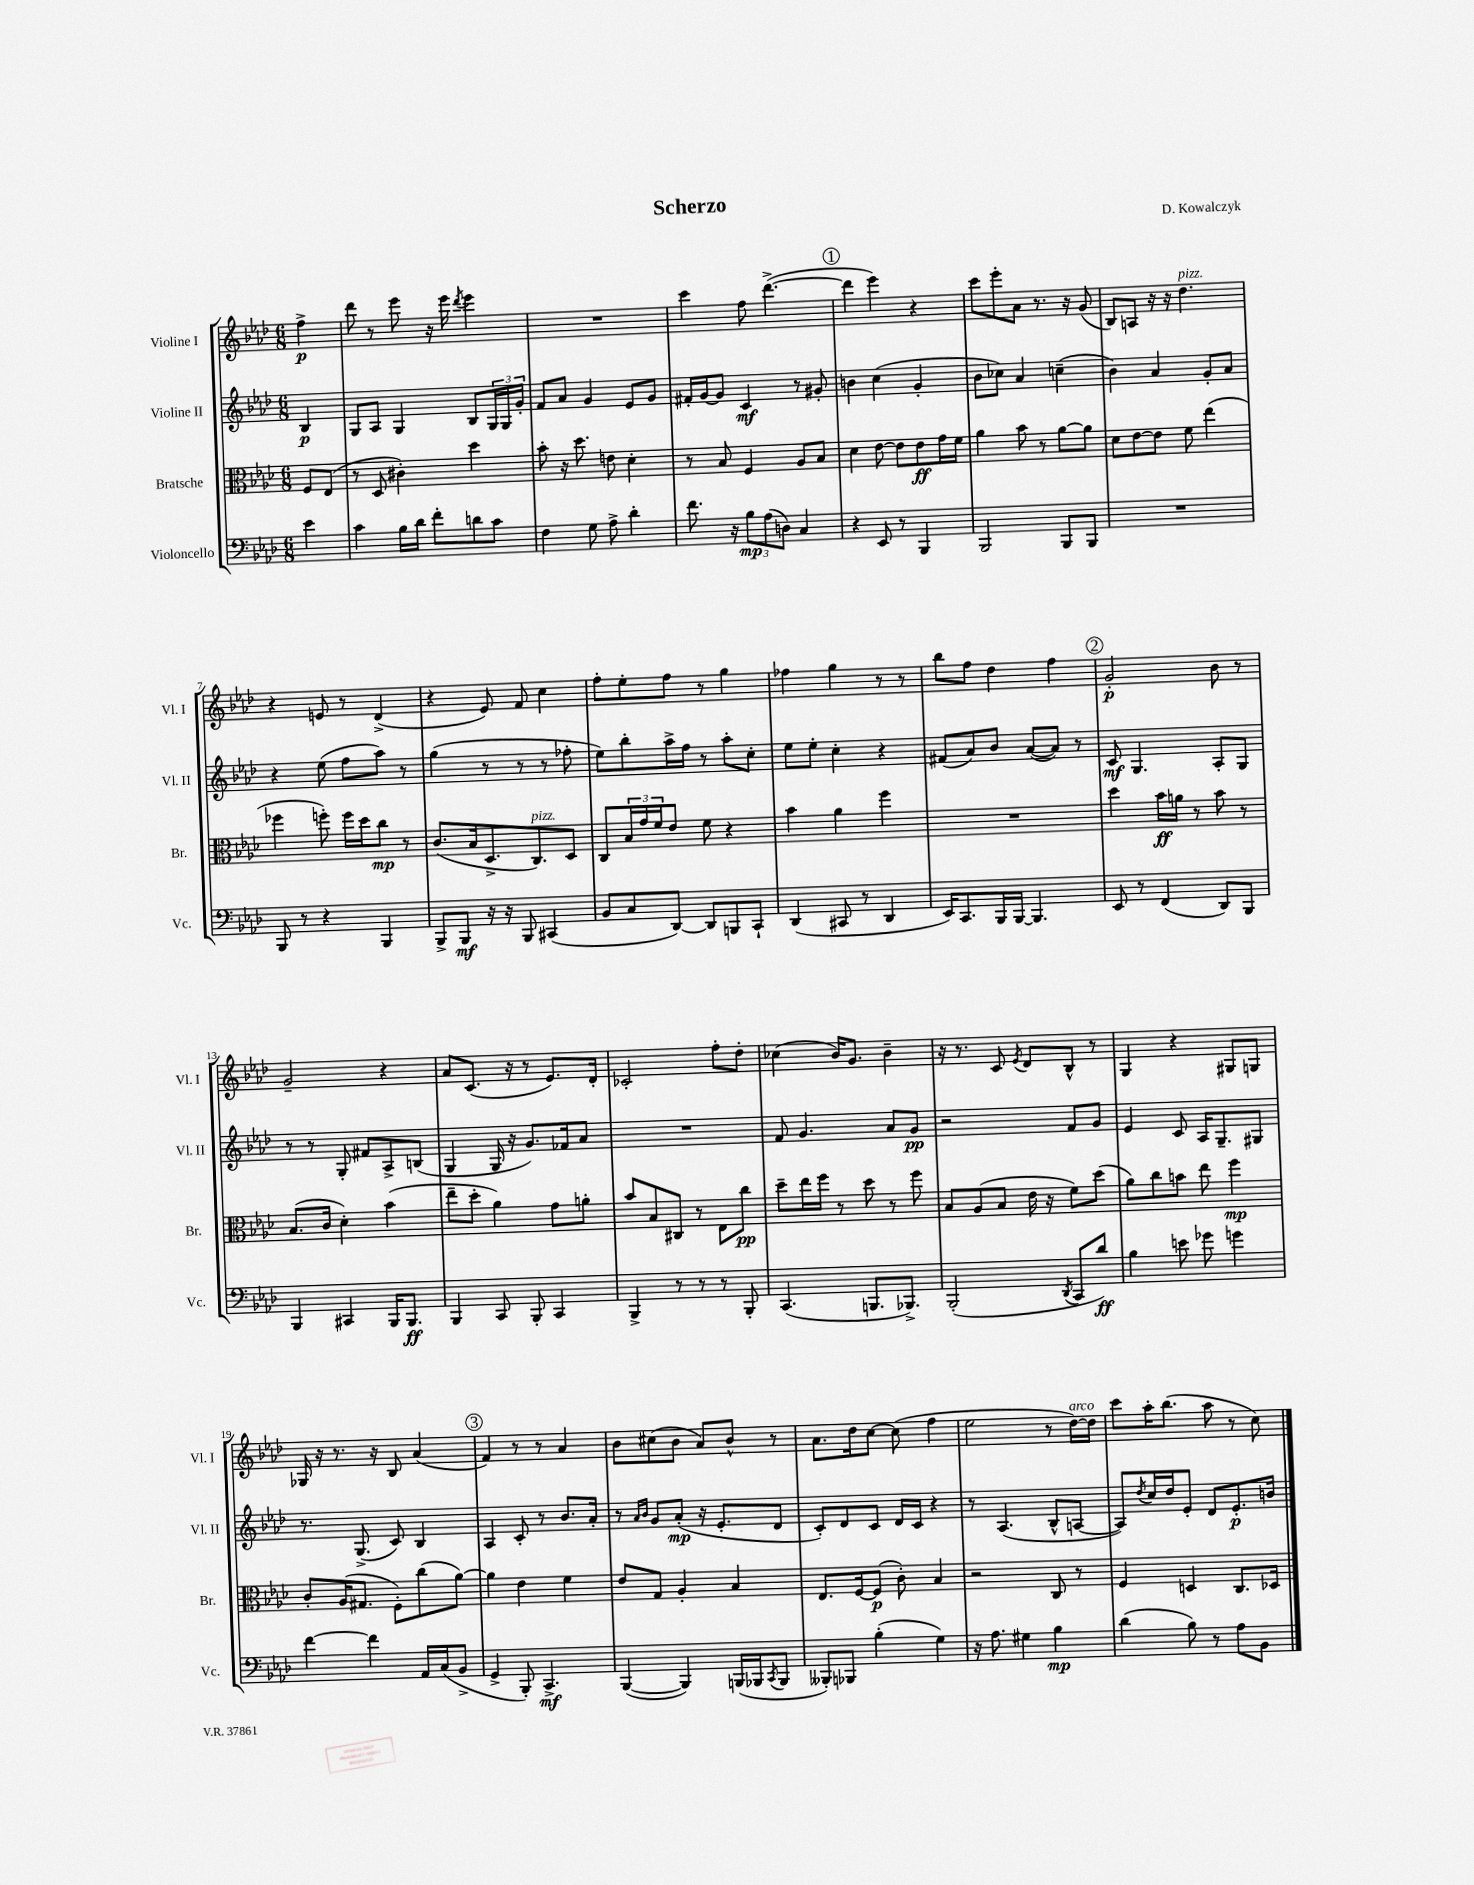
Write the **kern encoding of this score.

**kern	**kern	**kern	**kern
*staff4	*staff3	*staff2	*staff1
*clefF4	*clefC3	*clefG2	*clefG2
*k[b-e-a-d-]	*k[b-e-a-d-]	*k[b-e-a-d-]	*k[b-e-a-d-]
*M6/8	*M6/8	*M6/8	*M6/8
4e-\	8F/L	4B-/	4ff^\
.	(8E-/J	.	.
=	=	=	=
4c\	8r	8G/L	8ddd-\
.	8D-/	8A-/J	8r
16B-\LL	4c#'\)	4G/	8eee-\
16d-\JJ	.	.	.
8f'\L	.	.	16r
.	.	.	16eee-\
.	.	.	8qddd-/
8d\	4dd-\	8B-/L	4eee-\
8c\J	.	24G/L	.
.	.	24G/	.
.	.	24g'/JJ	.
=	=	=	=
4F\	8b-'\	8f/L	2.r
.	16r	8a-/J	.
.	8.dd-\	.	.
8G\	.	4g/	.
8A-^\	8e\	.	.
4d-'\	4d-'\	8e-/L	.
.	.	8g/J	.
=	=	=	=
8.f\	8r	16f#'/LL	4ccc\
.	.	[16g/J	.
.	8B-/	8g/]J	.
16r	.	.	.
12B-\L	4F/	4c/	8ff\
(12A-\	.	.	.
.	.	.	([4.ddd-^\
12D\J)	.	.	.
4C/	8A-/L	8r	.
.	8B-/J	8g#'/	.
=	=	=	=
4r	4d-\	4b\	4ddd-\]
8EE-/	[8e-\	(4cc\	4eee-\)
8r	8e-\]L	.	.
4BBB-/	8e-\	4g'/	4r
.	16g\L	.	.
.	16f\JJ	.	.
=	=	=	=
2BBB-/	4a-\	8b-\L	8ccc\L
.	.	8cc-\J)	8eee-'\
.	8b-\	4a-/	8a-\J
.	8r	.	8.r
8BBB-/L	[8a-\L	(4cc~\	.
.	.	.	16r
8BBB-/J	8a-\]J	.	(8g/
=	=	=	=
2.r	8d-\L	4b-\)	8B-/L)
.	[8e-\	.	8A/J
.	8e-\]J	4a-/	16r
.	.	.	16r
.	8f\	.	4.dd-\
.	(4ee-\	8g'/L	.
.	.	8a-/J	.
=	=	=	=
8BBB-/	4ff-\	4r	4r
8r	.	.	.
4r	8ff'\)	(8ee-\	8e/
.	16ff\LL	8ff\L	8r
.	16dd-\J	.	.
4BBB-/	8cc\J	8aa-\J)	(4d-^/
.	8r	8r	.
=	=	=	=
8BBB-^/L	(8.c/L	(4gg\	4r
8BBB-/J	.	.	.
.	16B-/k	.	.
16r	8.D-^/	8r	8e-/)
16r	.	.	.
8BBB-/	.	8r	8f/
.	8.C/)	.	.
(4CC#/	.	8r	4cc\
.	8D-/J	8ff-'\	.
=	=	=	=
8BB-/L	8C/L	8ee-\L)	8ff'\L
8C/	24B-/L	8bb-'\	8ee-'\
.	24g/	.	.
.	24f/J	.	.
[8DD-/J)	8e-/J	16aa-^\L	8ff\J
.	.	16ff\JJ	.
8DD-/]L	8f\	8r	8r
8BBB/	4r	8aa-'\L	4gg\
8CC`/J	.	8cc'\J	.
=	=	=	=
(4DD-/	4b-\	8ee-\L	4ff-\
.	.	8ee-'\J	.
8CC#/	4a-\	4cc'\	4gg\
8r	.	.	.
4DD-/	4ff\	4r	8r
.	.	.	8r
=	=	=	=
16EE-/LK)	2.r	(8f#/L	8bb-\L
8.CC/	.	.	.
.	.	8a-/)	8ff\J
16BBB-/L	.	8b-/J	4dd-\
[16BBB-/JJ	.	.	.
4.BBB-/]	.	([8a-/L	.
.	.	8a-/]J)	4ff\
.	.	8r	.
=	=	=	=
8EE-/	4dd-\	8c/	2g'/
8r	.	4.G/	.
(4FF/	16b-\LL	.	.
.	16a\JJ	.	.
.	8r	.	.
8DD-/L)	8b-\	8A-'/L	8b-\
8BBB-/J	8r	8G/J	8r
=	=	=	=
4BBB-/	(8.B-/L	8r	2g~/
.	.	8r	.
.	16c/Jk	.	.
4CC#/	4d-'\)	8G'/	.
.	.	8f#/L	.
16BBB-/LK	(4b-\	8A-^/	4r
8.BBB-/J	.	.	.
.	.	(8B/J	.
=	=	=	=
4BBB-/	8ee-~\L	4G/	8a-/L
.	8dd-'\J	.	(8.c/J
8CC/	4a-\)	16G/	.
.	.	16r	16r
8BBB-'/	.	8.g/L)	8r
4CC/	8g\L	.	8.e-/L)
.	.	16f-/k	.
.	8a'\J	8a-/J	.
.	.	.	16d-'/Jk
=	=	=	=
4BBB-^/	8b-/L	2.r	2c-'/
.	8B-/	.	.
8r	8C#/J	.	.
8r	8r	.	.
8r	8E-\L	.	8ff'\L
8BBB-'/	8cc\J	.	8dd-'\J
=	=	=	=
(4.CC/	8dd-~\L	8f/	(4cc-\
.	16ee-\L	4.g/	.
.	16ff\JJ	.	.
.	8r	.	16b-/LK)
.	.	.	8.g/J
8.BBB/L	8dd-\	.	.
.	8r	8a-/L	4b-~\
8.BBB-^/J)	.	.	.
.	8ff\	8g/J	.
=	=	=	=
(2BBB-'/	8B-/L	2r	16r
.	.	.	8.r
.	(8A-/	.	.
.	8B-/J	.	8c/
.	.	.	8qe-/
.	16e-\	.	8d-/L
.	16r	.	.
8qDD-/	.	.	.
8CC/L	8f\L)	8f/L	8B-^^/J
8d-/J)	(8dd-\J	8g/J	8r
=	=	=	=
4B-\	8a-\L)	4e-/	4G/
.	8cc\	.	.
8e\	8b\J	8c/	4r
8g-\	8ee-\	16A-/LK	.
.	.	8.G~/	.
4g\	4ff\	.	8G#/L
.	.	8G#/J	8G/J
=	=	=	=
[4f\	8c'/L	8.r	16G-/
.	.	.	16r
.	(16A-/K	.	8.r
.	8.G#/J	(8.G^/	.
4f\]	.	.	.
.	.	.	16r
.	8F'\L)	8c/)	8B-/
16AA-/LL	(8cc\	4B-/	(4a-/
(16C/J	.	.	.
8BB-^/J	[8a-\J)	.	.
=	=	=	=
4GG^/	4a-\]	4A-/	4f/)
8BBB-'/)	4e-\	8c'/	8r
4.CC^/	.	8r	8r
.	4f\	8.b-/L	4a-/
.	.	16a-'/Jk	.
=	=	=	=
([4BBB-/	8e-/L	8r	8b-\L
.	.	16qqa-/LL	.
.	.	16qqb-/JJ	.
.	8G/J	8g/L	(8cc#\
4BBB-/])	4A-'/	(8a-'/J	8b-\J
.	.	16r	8a-/L)
.	.	8.e-'/L	.
(16BBB/LL	4B-/	.	8b-^^/J
16BBB-/J	.	.	.
8qCC/	.	.	.
8BBB-/J	.	8d-/J	8r
=	=	=	=
8BBB--'/L)	8.E-/L	8c'/L)	8.a-\L
8BBB-/J	.	8d-/	.
.	[16F/k	.	16dd-\k
(4B-'\	(8F/]J	8c/J	[8cc\J
.	8c'\)	16d-/LL	(8cc\]
.	.	16c/JJ	.
4G\)	4B-/	4r	4ff\
=	=	=	=
16r	2r	8r	2ee-\
8.A-\	.	.	.
.	.	(4.A-/	.
4G#\	.	.	.
4B-\	8C/	8B-^^/L	8r
.	8r	[8A/J	[16dd-\LL)
.	.	.	16dd-\]JJ
=	=	=	=
(4d-\	4F/	8A/]L)	8ccc\L
.	.	8qdd-/	.
.	.	16cc/L	16aa-'\K
.	.	16dd-/J	(8.bb-\J
8B-\)	4D/	8e-'/J	.
8r	.	8d-/L	8aa-\
8A-\L	8.C/L	8.e-'/	8r
8BB-\J	.	.	8cc\)
.	16D-/Jk	16b/Jk	.
==	==	==	==
*-	*-	*-	*-
